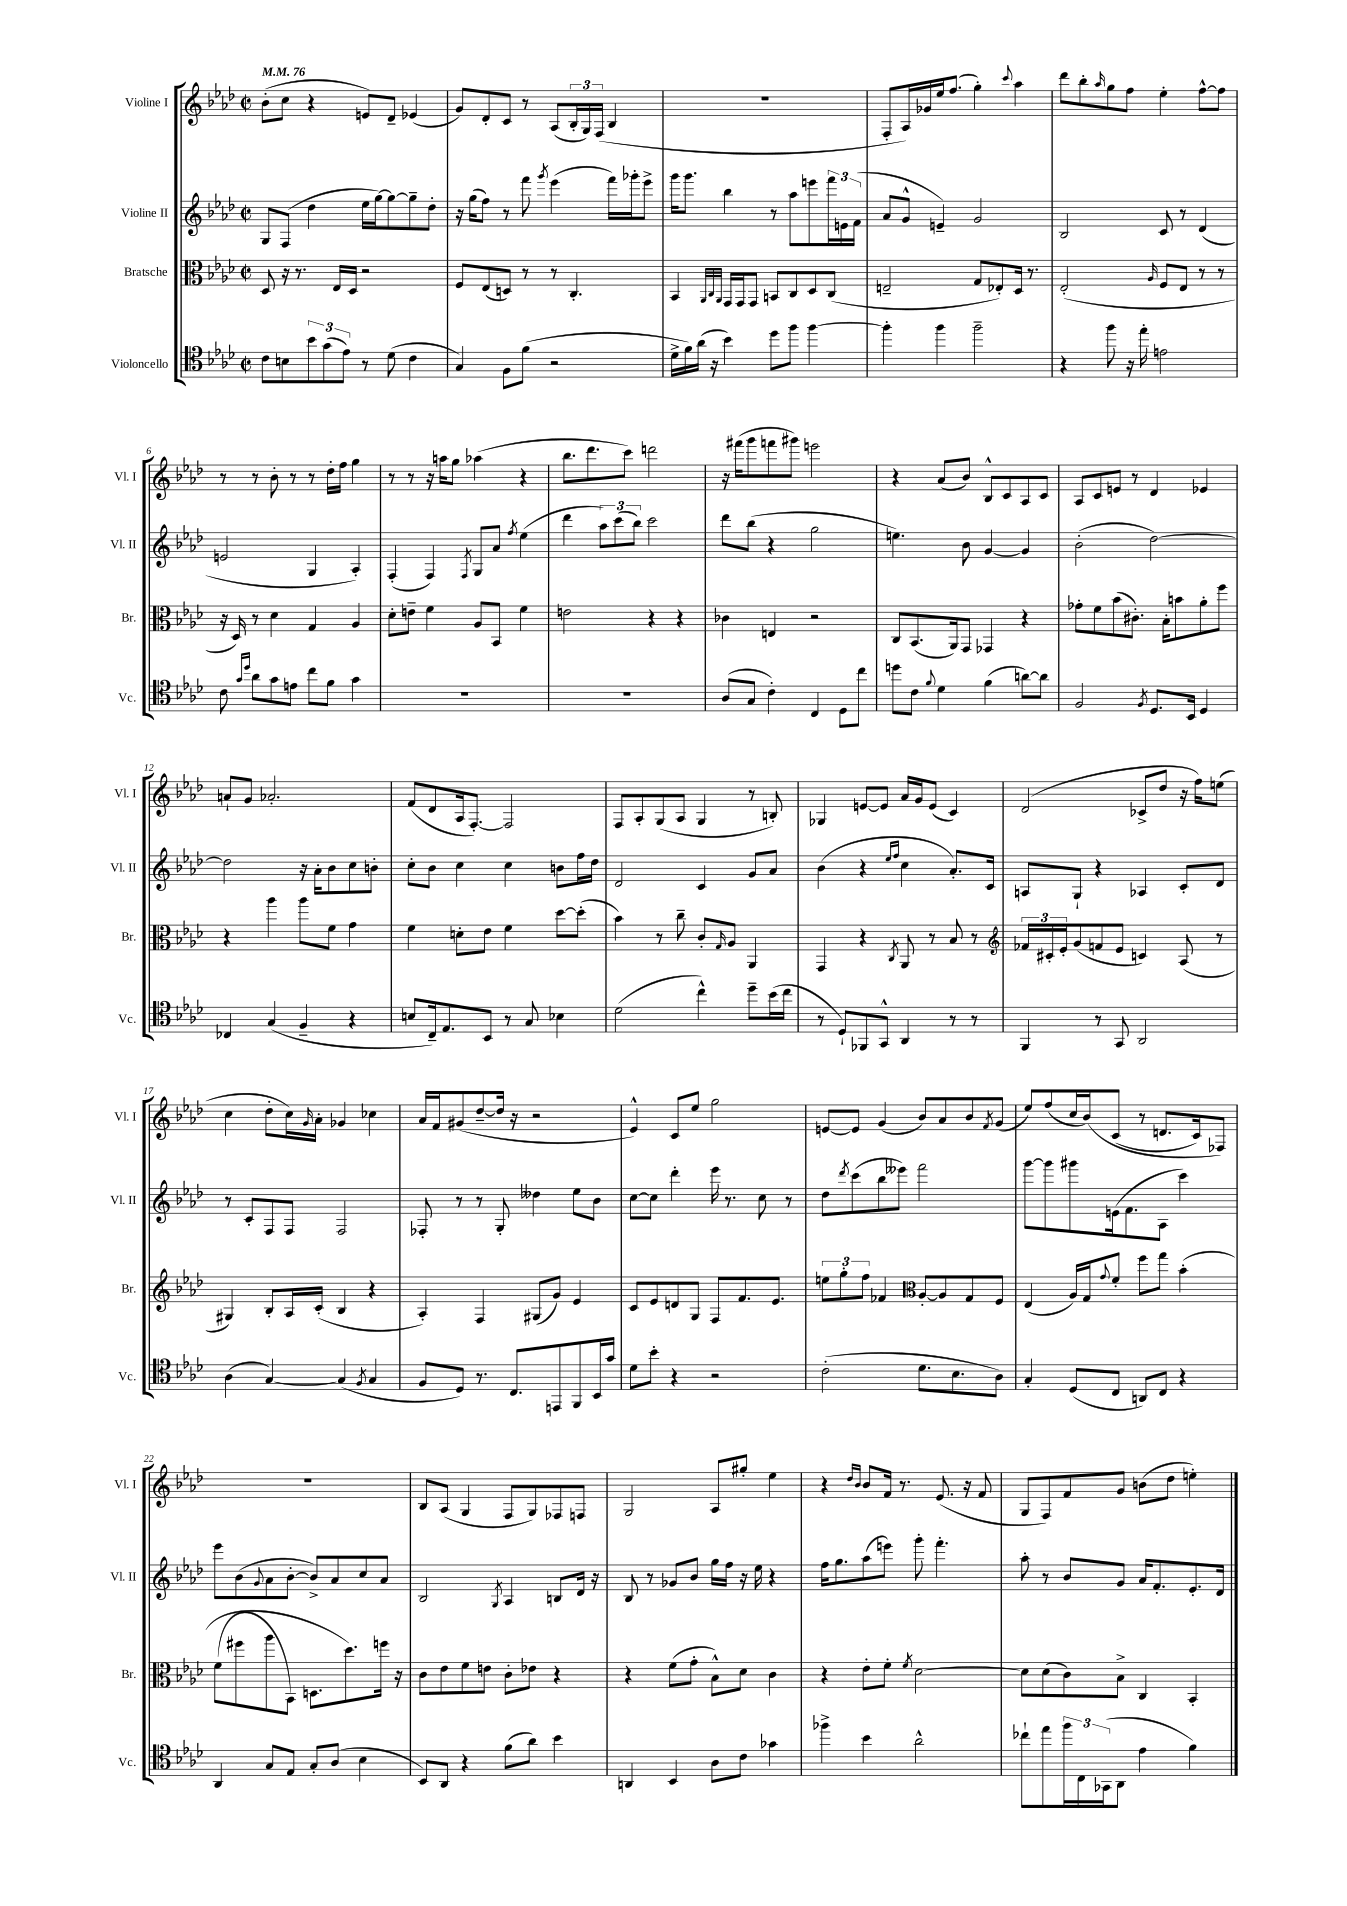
<<
\new StaffGroup <<
\new Staff = "s0" \with { instrumentName = "Violine I" shortInstrumentName = "Vl. I" } {
    \clef treble \key aes \major \defaultTimeSignature \time 2/2 \tempo 4 = 76
    bes'8-.( c''8 r4 e'8) des'8-- ees'4( |
    g'8) des'8-. c'8 r8 aes8( \tuplet 3/2 { bes16-. g16) f16( } bes4 |
    R1 |
    f8-. aes16) ges'16 ees''16 f''8.( g''4-.) \appoggiatura { c'''8 } aes''4 |
    des'''8 bes''8-. \grace { aes''16 } g''8 f''8 ees''4-. f''8~-^ f''8 |
    r8 r8 bes'8-. r8 r8 des''16-. f''16 g''4 |
    r8 r8 r16 a''16 g''8 aes''4( r4 |
    bes''8. des'''8. c'''8) d'''2 |
    r16 fis'''16( g'''8 f'''8 gis'''8) e'''2 |
    r4 aes'8( bes'8) bes8-^ c'8 aes8 c'8 |
    aes8 c'8 e'8 r8 des'4 ees'4 |
    a'8-! g'8 aes'2.-. |
    f'8( des'8 aes16 f8.~-.) f2 |
    f8 aes8-. g8( aes8 g4 r8 b8-.) |
    ges4 e'8~ e'8 aes'16 g'16 e'8( c'4) |
    des'2( ces'8-> des''8 r16 f''16) e''8( |
    c''4 des''8-. c''16) \grace { g'16 } aes'16-. ges'4 ces''4 |
    aes'16 f'16 gis'8( des''8~-- des''16 r16 r2 |
    ees'4-^) c'8 ees''8 g''2 |
    e'8~ e'8 g'4( bes'8) aes'8 bes'8 \acciaccatura { f'8 } g'8( |
    ees''8) f''8( c''16 bes'16)\( c'8( r8 d'8. c'16) fes8\) |
    R1 |
    bes8 aes8( g4 f8 g8) fes8 f8 |
    g2 aes8 gis''8-. ees''4 |
    r4 \grace { des''16 bes'16 } bes'8 f'16 r8. ees'8.( r16 f'8 |
    g8 f8) f'8 g'8 b'8( des''8 e''4-.) \bar "|." |
}
\new Staff = "s1" \with { instrumentName = "Violine II" shortInstrumentName = "Vl. II" } {
    \clef treble \key aes \major \defaultTimeSignature \time 2/2
    g8 f8( des''4 ees''16 g''16~) g''8~ g''8-- des''8-. |
    r16 g''16( f''8) r8 f'''8 \acciaccatura { g'''8 } ees'''4( f'''16) ges'''16-. ees'''8-> |
    g'''16 g'''8. bes''4 r8 aes''8 e'''8 \tuplet 3/2 { f'''16 e'16 f'16( } |
    aes'8 g'8-^ e'4--) g'2 |
    bes2 c'8 r8 des'4( |
    e'2 g4 aes4-.) |
    f4-.( f4) \acciaccatura { f8 } g8 aes'8 \acciaccatura { f''8 } ees''4( |
    des'''4 \tuplet 3/2 { aes''8) c'''8( bes''8) } c'''2 |
    des'''8 bes''8( r4 g''2 |
    e''4.) bes'8 g'4~ g'4 |
    bes'2-.( des''2~) |
    des''2 r16 aes'16-. bes'8 c''8 b'8-. |
    c''8-. bes'8 c''4 c''4 b'8 f''16 des''16 |
    des'2 c'4 g'8 aes'8 |
    bes'4( r4 \grace { ees''16 f''16 } c''4 aes'8.-.) c'16 |
    a8 g8-! r4 aes4 c'8-. des'8 |
    r8 c'8-. f8 f8 f2 |
    fes8-. r8 r8 g8-. deses''4 ees''8 bes'8 |
    c''8~ c''8 des'''4-. ees'''16 r8. c''8 r8 |
    des''8 \acciaccatura { des'''8 } c'''8( bes''8 eeses'''8) f'''2 |
    g'''8~ g'''8 gis'''8 e'16( f'8. aes8 c'''4) |
    ees'''8 bes'8( \appoggiatura { g'8 } aes'8 bes'8~-. bes'8->) aes'8 c''8 aes'8 |
    bes2 \acciaccatura { g8 } aes4 b8 des'16 r16 |
    bes8 r8 ges'8 bes'8 g''16 f''16 r16 ees''16 r4 |
    f''16 g''8. aes''8( e'''8) g'''8-. f'''4.-. |
    aes''8-. r8 bes'8 g'8 aes'16 f'8.-. ees'8.-. des'16 \bar "|." |
}
\new Staff = "s2" \with { instrumentName = "Bratsche" shortInstrumentName = "Br." } {
    \clef alto \key aes \major \defaultTimeSignature \time 2/2
    des8 r16 r8. ees16 des16 r2 |
    f8 ees8( d8) r8 r8 c4.-. |
    bes,4 \grace { aes,32 c32 aes,32 } g,16 g,16 g,8 b,8 c8 des8 c8( |
    e2-- g8 ees8-.) des16 r8. |
    ees2-.( \grace { aes16 } f8 ees8 r8 r8 |
    r16 des16) r8 des'4 g4 aes4 |
    des'8-. e'8-- f'4 aes8 bes,8 f'4 |
    e'2 r4 r4 |
    ces'4 e4 r2 |
    c8 bes,8.( aes,16) g,8 ges,4 r4 |
    ges'8-. f'8 bes'8( cis'8.-.) bes16-. b'8 aes'8-. f''8 |
    r4 aes''4 aes''8 f'8 g'4 |
    f'4 d'8-. ees'8 f'4 des''8~ des''8-.( |
    bes'4) r8 c''8-- c'8-. \grace { g16 } aes8 aes,4 |
    g,4 r4 \acciaccatura { c8 } aes,8 r8 bes8 r8 |
    \clef treble \tuplet 3/2 { fes'16 cis'16-. ees'16-. } g'8( f'8 ees'8 c'4) aes8( r8 |
    gis4) bes8-. aes16 c'16-.( bes4 r4 |
    aes4-.) f4 gis8( g'8) ees'4 |
    c'8 ees'8 d'8 g8 f8 f'8. ees'8. |
    \tuplet 3/2 { e''8 g''8-. f''8 } fes'4 \clef alto aes8~-. aes8 g8 f8 |
    ees4( aes16) g16 \appoggiatura { g'8 } f'8-. f''8 g''8 bes'4-.\( |
    f'8( fis''8 aes''8 bes,8) d8. des''8.\) f''16 r16 |
    c'8 ees'8 f'8 e'8 c'8-. ees'8 r4 |
    r4 f'8( g'8-. bes8-^) des'8 c'4 |
    r4 ees'8-. f'8-. \acciaccatura { f'8 } des'2~ |
    des'8 des'8( c'8) bes8-> c4 bes,4-. \bar "|." |
}
\new Staff = "s3" \with { instrumentName = "Violoncello" shortInstrumentName = "Vc." } {
    \clef tenor \key aes \major \defaultTimeSignature \time 2/2
    c'8 b8 \tuplet 3/2 { bes'8 g'8( ees'8) } r8 des'8( c'4 |
    g4) f8 f'8( r2 |
    des'16-> f'16) aes'16( r16 bes'4) des''8 f''8 f''4~ |
    f''4-. f''4 f''2-- |
    r4 f''8 r16 ees''16-. e'2 |
    c'8 \grace { g'16 des''16 } aes'8 g'8 e'8 c''8 f'8 g'4 |
    R1 |
    R1 |
    aes8( g8 c'4-.) c4 des8 c''8 |
    d''8 c'8 \appoggiatura { f'8 } des'4 f'4( a'8~) a'8 |
    f2 \acciaccatura { f8 } des8. bes,16 des4 |
    ces4 g4( f4-- r4 |
    b8 c16--) ees8. bes,8 r8 g8 bes4 |
    des'2( c''4-^) des''8-- bes'16( c''16 |
    r8 des8-!) fes,8 g,8-^ aes,4 r8 r8 |
    f,4 r8 g,8 aes,2 |
    aes4( g4~) g4( \acciaccatura { f8 } g4 |
    f8 des8) r8. c8. e,8 f,8 bes,16 g'16 |
    des'8 bes'8-. r4 r2 |
    c'2-.( des'8. bes8. aes8) |
    g4-. des8( c8 a,8) c8 r4 |
    aes,4 g8 ees8 g8-. aes8( bes4 |
    bes,8) aes,8 r4 f'8( aes'8) bes'4 |
    a,4 bes,4 aes8 c'8 ges'4 |
    fes''4-> bes'4 aes'2-^ |
    ces''8-! ees''8 \tuplet 3/2 { f''16 c16 ges,16( } aes,8 ees'4 f'4) \bar "|." |
}
>>
>>
